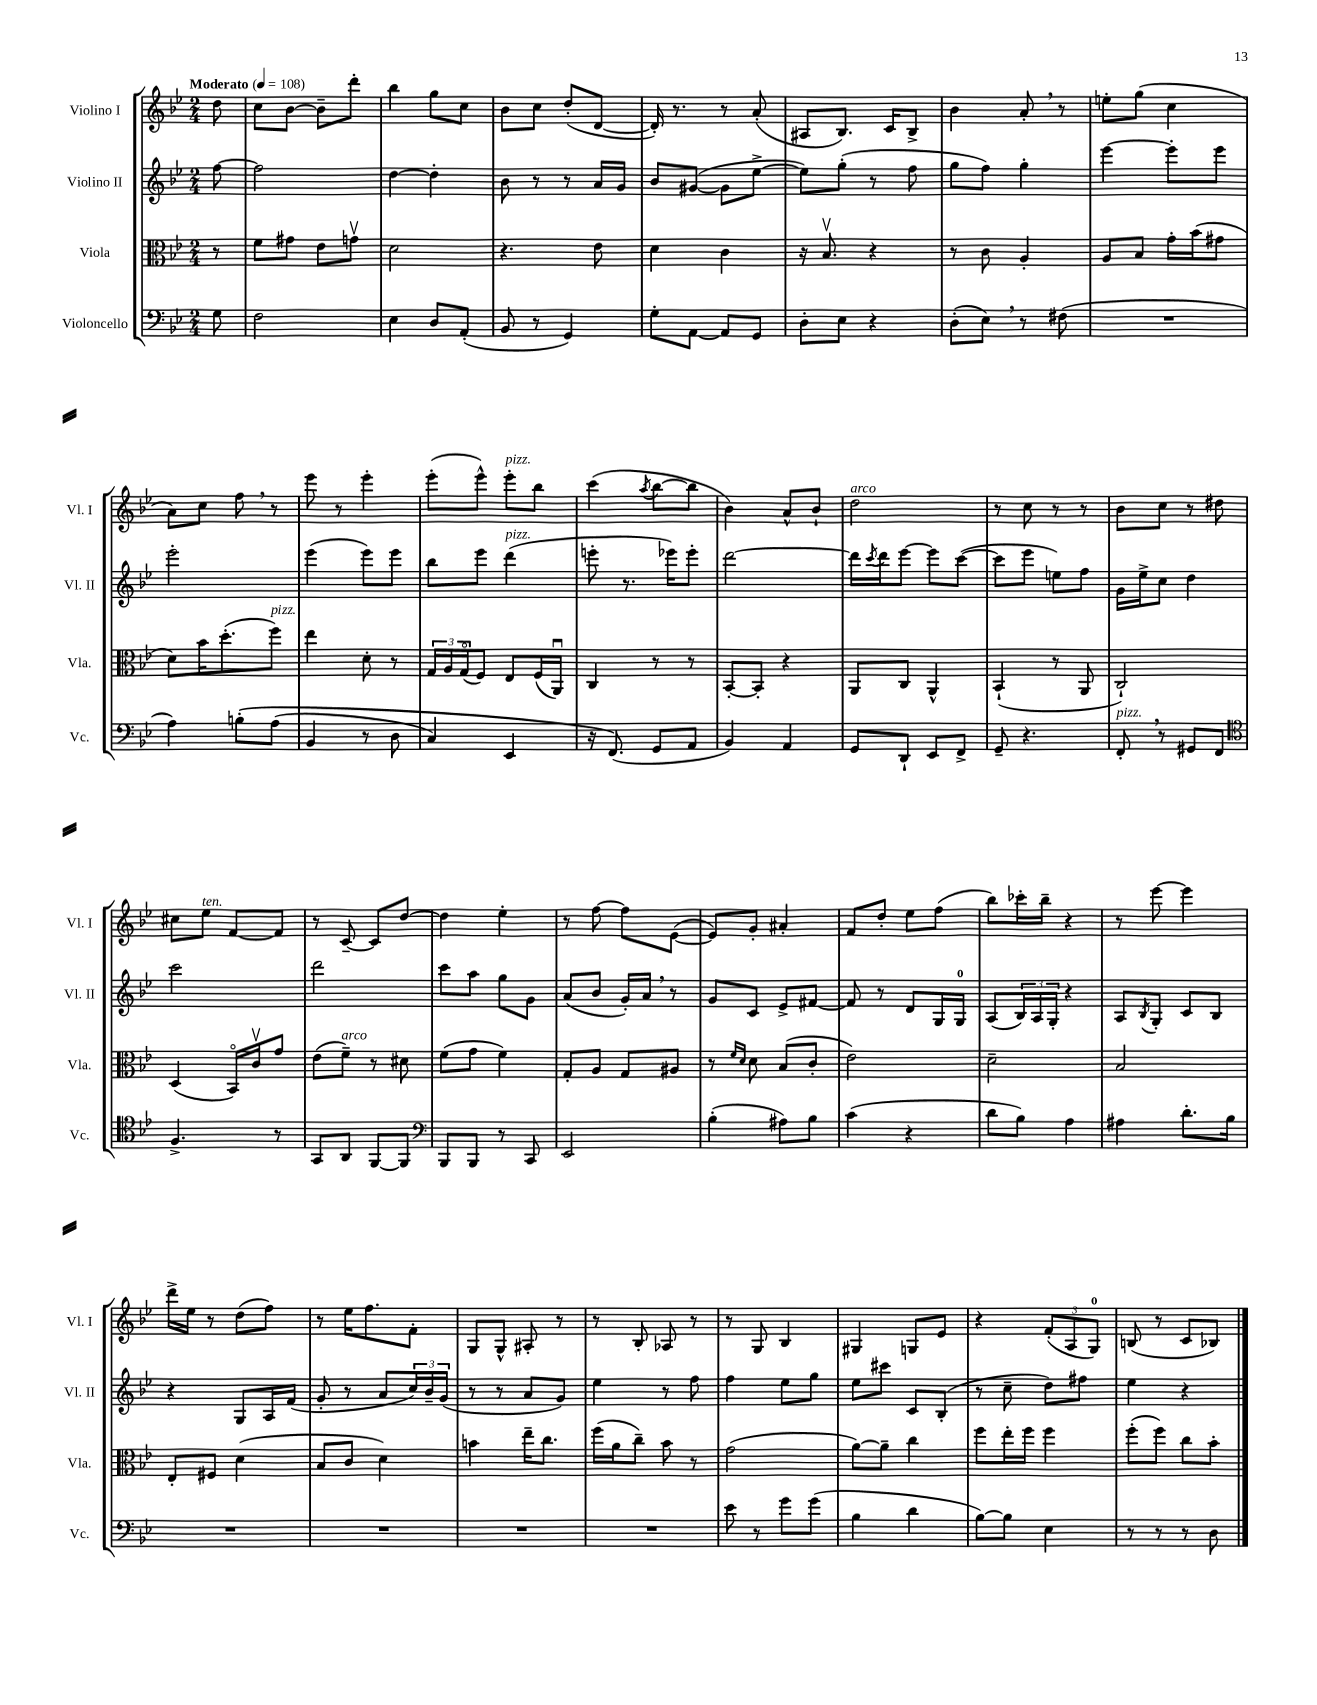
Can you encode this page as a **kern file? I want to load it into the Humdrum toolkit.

**kern	**kern	**kern	**kern
*staff4	*staff3	*staff2	*staff1
*clefF4	*clefC3	*clefG2	*clefG2
*k[b-e-]	*k[b-e-]	*k[b-e-]	*k[b-e-]
*M2/4	*M2/4	*M2/4	*M2/4
*MM108	*MM108	*MM108	*MM108
8G	8r	[8ff	8dd
=	=	=	=
2F	8f	2ff]	8cc
.	8g#	.	[8b-
.	8e-	.	8b-~]
.	8gv	.	8ddd'
=	=	=	=
4E-	2d	[4dd	4bb-
8D	.	4dd']	8gg
(8AA'	.	.	8cc
=	=	=	=
8BB-	4.r	8b-	8b-
8r	.	8r	8cc
4GG)	.	8r	(8dd'
.	8e-	16a	[8d
.	.	16g	.
=	=	=	=
8G'	4d	8b-	16d'])
.	.	.	8.r
[8AA	.	([8g#	.
8AA]	4c	8g#]	8r
8GG	.	[8ee-^	(8a'
=	=	=	=
8D'	16r	8ee-])	8A#
.	8.B-v	.	.
8E-	.	(8gg'	8.B-)
4r	4r	8r	.
.	.	.	16c
.	.	8ff	8B-^
=	=	=	=
(8D'	8r	8gg	4b-
8E-)	8c	8ff)	.
8r	4A'	4gg'	8a'
(8F#	.	.	8r
=	=	=	=
2r	8A	[4eee-	8ee'
.	8B-	.	(8gg
.	16g'	8eee-']	4cc
.	(16b-	.	.
.	8g#	8eee-	.
=	=	=	=
4A)	8d)	2eee-'	8a)
.	16b-	.	8cc
.	(8.dd'	.	.
&(8B'	.	.	8ff
(8A	8ff)	.	8r
=	=	=	=
4BB-	4ee-	(4eee-	8eee-
.	.	.	8r
8r	8d'	8eee-)	4eee-'
8D	8r	8eee-	.
=	=	=	=
4C)	24G	8bb-	(8eee-'
.	24A	.	.
.	(24Go	.	.
.	8F)	8eee-	8eee-^^)
4EE-	8E-	(4ddd	8eee-'
.	(16F	.	8bb-
.	16AAu)	.	.
=	=	=	=
16r	4C	8eee'	(4ccc
(8.FF&)	.	.	.
.	.	8.r	.
.	.	.	8qaa
8GG	8r	.	[8bb-
.	.	16eee-)	.
8AA	8r	8eee-'	8bb-]
=	=	=	=
4BB-)	[8BB-'	[2ddd	4b-)
.	8BB-']	.	.
4AA	4r	.	8a^^
.	.	.	8b-`
=	=	=	=
8GG	8AA	16ddd]	2dd
.	.	8qccc	.
.	.	16ddd	.
8DD`	8C	[8eee-	.
8EE-	4AA^^	8eee-]	.
8FF^	.	([8ccc	.
=	=	=	=
8GG~	(4BB-`	8ccc]	8r
4.r	.	8eee-	8cc
.	8r	8ee)	8r
.	8AA	8ff	8r
=	=	=	=
8FF'	2C`)	16g	8b-
.	.	16ee-^	.
8r	.	8cc	8cc
8GG#	.	4dd	8r
8FF	.	.	8dd#
=	=	=	=
*clefC4	*	*	*
4.F^	(4D	2ccc	8cc#
.	.	.	8ee-
.	16BB-o)	.	[8f
.	16cv	.	.
8r	8g	.	8f]
=	=	=	=
8GG	(8e-	2ddd	8r
8AA	8f~)	.	[8c~
[8FF	8r	.	8c]
8FF]	8d#	.	[8dd
=	=	=	=
*clefF4	*	*	*
8BBB-	(8f	8ccc	4dd]
8BBB-	8g	8aa	.
8r	4f)	8gg	4ee-'
8CC	.	8g	.
=	=	=	=
2EE-	8G'	(8a	8r
.	8A	8b-	[8ff
.	8G	16g')	8ff]
.	.	16a	.
.	8A#	8r	([8e-
=	=	=	=
(4B-'	8r	8g	8e-])
.	16qqf	.	.
.	16qqd	.	.
.	8d	8c	8g'
8A#)	(8B-	8e-^	4a#'
8B-	8c'	[8f#	.
=	=	=	=
(4c	2e-)	8f#]	8f
.	.	8r	8dd'
4r	.	8d	8ee-
.	.	16G	(8ff
.	.	16G	.
=	=	=	=
8d	2d~	(8A	8bb-)
8B-)	.	24B-)	16ccc-'
.	.	24A	.
.	.	.	16bb-~
.	.	24G'	.
4A	.	4r	4r
=	=	=	=
4A#	2B-	8A	8r
.	.	8qB-	.
.	.	8G'	[8eee-
8.d'	.	8c	4eee-]
.	.	8B-	.
16B-	.	.	.
=	=	=	=
2r	8E-'	4r	16ddd^
.	.	.	16ee-
.	8F#	.	8r
.	(4d	8G	(8dd
.	.	16A	8ff)
.	.	(16f	.
=	=	=	=
2r	8B-	8g'	8r
.	8c	8r	16ee-
.	.	.	8.ff
.	4d)	8a	.
.	.	24cc)	8f'
.	.	24b-~	.
.	.	(24g	.
=	=	=	=
2r	4b	8r	8G
.	.	8r	8G^^
.	16ee-~	8a	8A#'
.	8.cc	.	.
.	.	8g)	8r
=	=	=	=
2r	(16ff	4ee-	8r
.	16a	.	.
.	8cc~)	.	8B-'
.	8b-	8r	8A-
.	8r	8ff	8r
=	=	=	=
8e-	(2g	4ff	8r
8r	.	.	8G
8g	.	8ee-	4B-
(8g	.	8gg	.
=	=	=	=
4B-	[8a)	8ee-	4G#
.	8a~]	8ccc#	.
4d	4cc	8c	8G
.	.	(8B-'	8e-
=	=	=	=
[8B-)	8ff	8r	4r
8B-]	16ee-'	8cc~	.
.	16ff	.	.
4E-	4ff	8dd)	(12f'
.	.	.	12A
.	.	8ff#	.
.	.	.	12G)
=	=	=	=
8r	(8ff'	4ee-	(8B
8r	8ff)	.	8r
8r	8cc	4r	8c
8D	8b-'	.	8B-)
==	==	==	==
*-	*-	*-	*-
